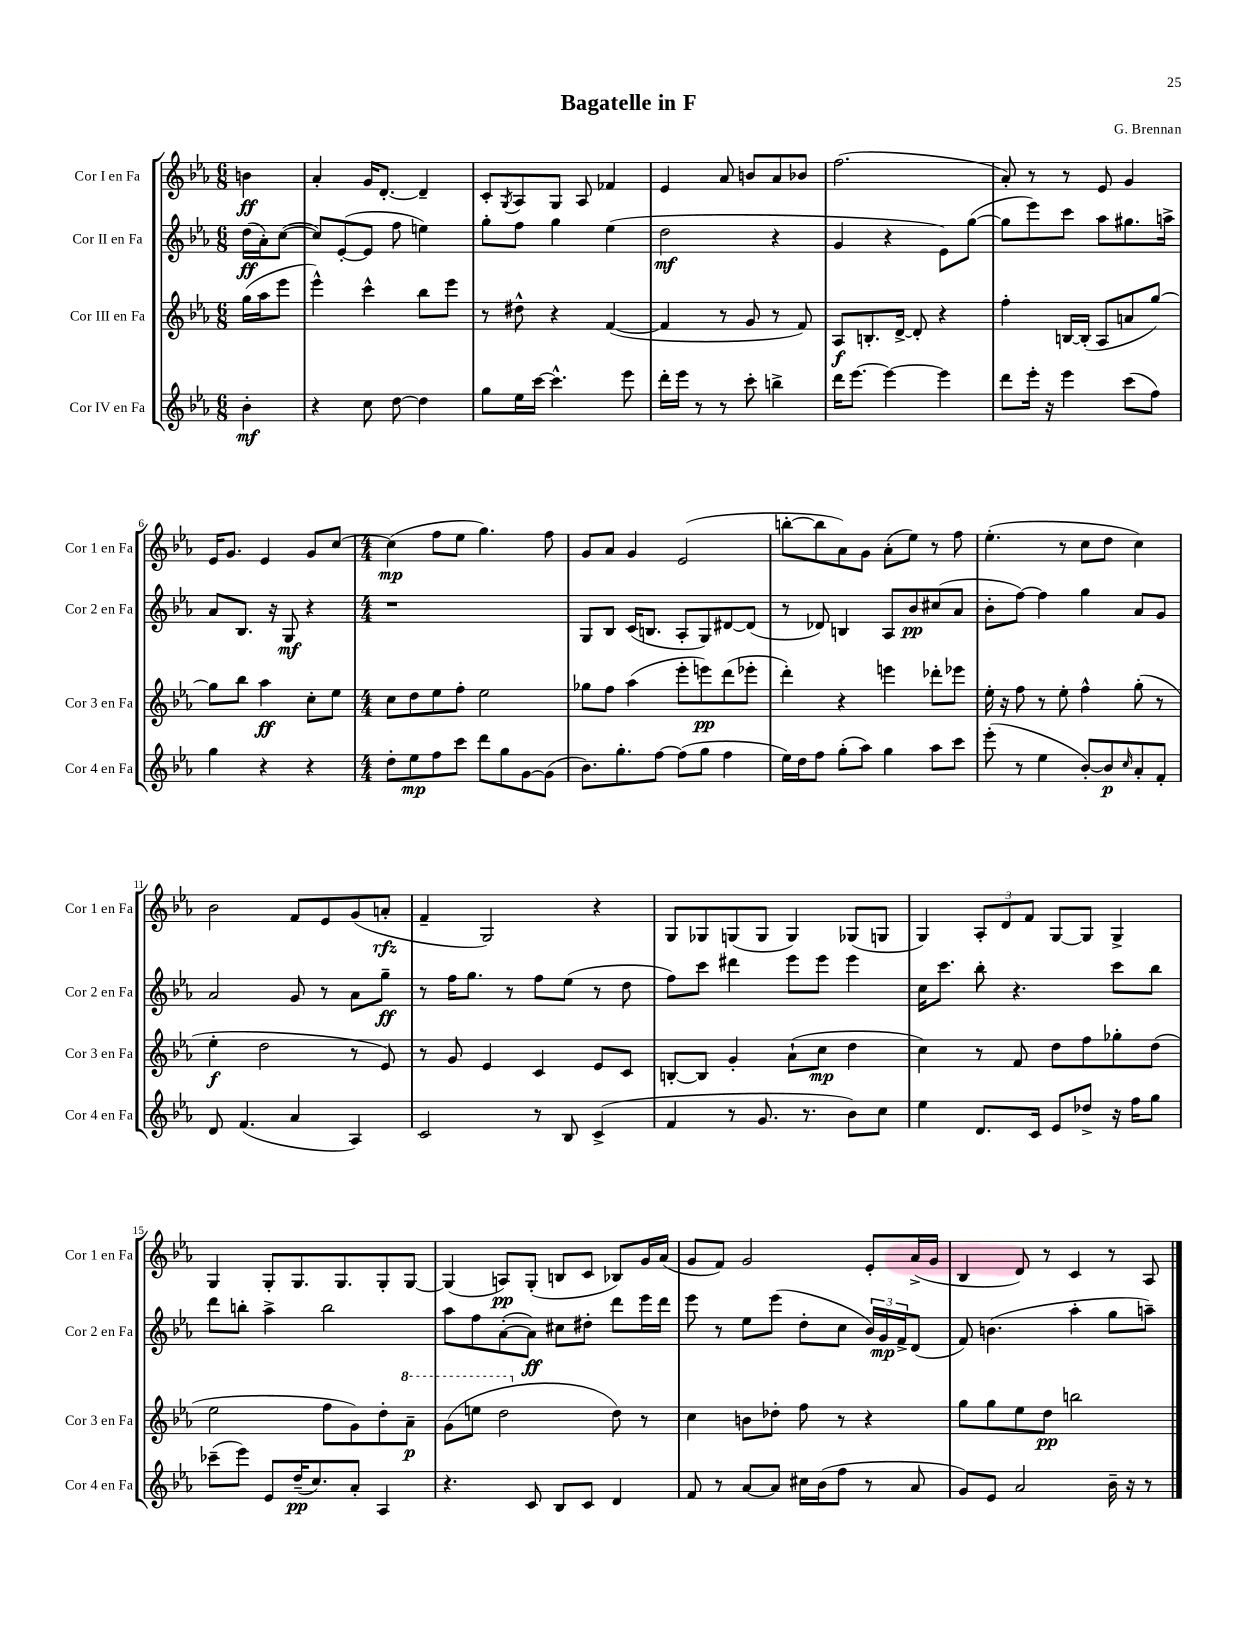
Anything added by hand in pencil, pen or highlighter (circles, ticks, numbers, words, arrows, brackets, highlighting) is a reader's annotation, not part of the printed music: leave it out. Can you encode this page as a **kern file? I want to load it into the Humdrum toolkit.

**kern	**dynam	**kern	**dynam	**kern	**dynam	**kern	**dynam
*part4	*part4	*part3	*part3	*part2	*part2	*part1	*part1
*staff4	*staff4	*staff3	*staff3	*staff2	*staff2	*staff1	*staff1
*I"Cor IV en Fa	*	*I"Cor III en Fa	*	*I"Cor II en Fa	*	*I"Cor I en Fa	*
*I'Cor 4 en Fa	*	*I'Cor 3 en Fa	*	*I'Cor 2 en Fa	*	*I'Cor 1 en Fa	*
*clefG2	*	*clefG2	*	*clefG2	*	*clefG2	*
*k[b-e-a-]	*	*k[b-e-a-]	*	*k[b-e-a-]	*	*k[b-e-a-]	*
*M6/8	*	*M6/8	*	*M6/8	*	*M6/8	*
=	=	=	=	=	=	=	=
4b-'\	mf	(16gg\LL	.	(16dd\LL	ff	4bn\	ff
.	.	16aa-\J	.	16a-'\J)	.	.	.
.	.	8eee-\J	.	([8cc\J	.	.	.
=1	=1	=1	=1	=1	=1	=1	=1
4r	.	4eee-^^\)	.	8cc/L])	.	4a-'/	.
.	.	.	.	([8e-'/	.	.	.
8cc\	.	4ccc^^\	.	8e-/J]	.	16g/KL	.
.	.	.	.	.	.	[8.d'/J	.
[8dd\	.	.	.	8ff\	.	.	.
4dd\]	.	8bb-\L	.	4een\)	.	4d~/]	.
.	.	8eee-\J	.	.	.	.	.
=2	=2	=2	=2	=2	=2	=2	=2
8gg\L	.	8r	.	8gg'\L	.	8c'/L	.
.	.	.	.	.	.	8qG/	.
16ee-\L	.	8dd#X^^\	.	8ff\J	.	8A-/	.
[16ccc\JJ	.	.	.	.	.	.	.
4.ccc^^\]	.	4r	.	4gg\	.	8G/J	.
.	.	.	.	.	.	8A-/	.
.	.	([4f/	.	(4ee-\	.	4f-X/	.
8eee-\	.	.	.	.	.	.	.
=3	=3	=3	=3	=3	=3	=3	=3
16ddd'\LL	.	4f/]	.	2dd\	mf	4e-/	.
16eee-\JJ	.	.	.	.	.	.	.
8r	.	.	.	.	.	.	.
8r	.	8r	.	.	.	8a-/	.
8ccc'\	.	8g/	.	.	.	8bn/L	.
4bbn^\	.	8r	.	4r	.	8a-/	.
.	.	8f/)	.	.	.	8b-X/J	.
=4	=4	=4	=4	=4	=4	=4	=4
16ddd\KL	.	8A-/L	f	4g/	.	(2.ff\	.
[8.eee-\J	.	.	.	.	.	.	.
.	.	8.Bn'/	.	.	.	.	.
4eee-\_	.	.	.	4r	.	.	.
.	.	[16d^/Jk	.	.	.	.	.
.	.	8d'/]	.	.	.	.	.
4eee-\]	.	4r	.	8e-\L)	.	.	.
.	.	.	.	([8gg\J	.	.	.
=5	=5	=5	=5	=5	=5	=5	=5
8ddd\L	.	4ff'\	.	8gg\L]	.	8a-'/)	.
16eee-'\Jk	.	.	.	8eee-\)	.	8r	.
16r	.	.	.	.	.	.	.
4eee-\	.	[16Bn/LL	.	8ccc\J	.	8r	.
.	.	(16B'/JJ]	.	.	.	.	.
.	.	8A-/L	.	8aa-\L	.	8e-/	.
(8ccc\L	.	8an/	.	8.gg#X\	.	4g/	.
8ff\J)	.	[8gg/J)	.	.	.	.	.
.	.	.	.	16aan^\Jk	.	.	.
!!LO:LB:g=z
=6	=6	=6	=6	=6	=6	=6	=6
4gg\	.	8gg\L]	.	8a-/L	.	16e-/KL	.
.	.	.	.	.	.	8.g/J	.
.	.	8bb-\J	.	8.B-/J	.	.	.
4r	.	4aa-\	ff	.	.	4e-/	.
.	.	.	.	16r	.	.	.
.	.	.	.	8G/	mf	.	.
4r	.	8cc'\L	.	4r	.	8g/L	.
.	.	8ee-\J	.	.	.	[8cc/J	.
=7	=7	=7	=7	=7	=7	=7	=7
*M4/4	*	*M4/4	*	*M4/4	*	*M4/4	*
8dd'\L	.	8cc\L	.	1r	.	(4cc\]	mp
8ee-\	mp	8dd\	.	.	.	.	.
8ff\	.	8ee-\	.	.	.	8ff\L	.
8ccc\J	.	8ff'\J	.	.	.	8ee-\J	.
8ddd\L	.	2ee-\	.	.	.	4.gg\)	.
8gg\	.	.	.	.	.	.	.
[8g\	.	.	.	.	.	.	.
(8g\J]	.	.	.	.	.	8ff\	.
=8	=8	=8	=8	=8	=8	=8	=8
8.b-\L)	.	8gg-X\L	.	8G/L	.	8g/L	.
.	.	8ff\J	.	8B-/J	.	8a-/J	.
8.gg'\	.	.	.	.	.	.	.
.	.	(4aa-\	.	(16c/KL	.	4g/	.
.	.	.	.	8.Bn/J	.	.	.
[8ff\J	.	.	.	.	.	.	.
(8ff\L]	.	8eee-'\L	.	8A-'/L	.	(2e-/	.
8gg\J	.	8eeen\)	pp	8G/)	.	.	.
4ff\	.	(8ddd\	.	[8d#X/	.	.	.
.	.	8eee-X'\J	.	(8d#/J]	.	.	.
=9	=9	=9	=9	=9	=9	=9	=9
16ee-\LL)	.	4ddd'\)	.	8r	.	[8bbn'\L	.
16dd\J	.	.	.	.	.	.	.
8ff\J	.	.	.	8d-X/)	.	8bb\]	.
(8gg'\L	.	4r	.	4Bn/	.	8a-\)	.
8aa-\J)	.	.	.	.	.	8g\J	.
4gg\	.	4eeen\	.	8A-/L	.	(8a-'\L	.
.	.	.	.	8b-/	pp	8ee-\J)	.
8aa-\L	.	8ddd-X'\L	.	(8cc#X/	.	8r	.
8ccc\J	.	8eee-X\J	.	8a-/J	.	8ff\	.
=10	=10	=10	=10	=10	=10	=10	=10
(8eee-'\	.	16ee-'\	.	8b-'\L	.	(4.ee-'\	.
.	.	16r	.	.	.	.	.
8r	.	8ff\	.	[8ff\J)	.	.	.
4ee-\	.	8r	.	4ff\]	.	.	.
.	.	8ee-'\	.	.	.	8r	.
[8b-'/L)	.	4ff^^\	.	4gg\	.	8cc\L	.
8b-/]	p	.	.	.	.	8dd\J	.
16qqcc/	.	.	.	.	.	.	.
8a-'/	.	(8gg'\	.	8a-/L	.	4cc\)	.
8f'/J	.	8r	.	8g/J	.	.	.
!!LO:LB:g=z
=11	=11	=11	=11	=11	=11	=11	=11
8d/	.	4ee-'\	f	2a-/	.	2b-\	.
(4.f/	.	.	.	.	.	.	.
.	.	2dd\	.	.	.	.	.
4a-/	.	.	.	8g/	.	8f/L	.
.	.	.	.	8r	.	8e-/	.
4A-/)	.	8r	.	8a-\L	.	(8g/	.
.	.	8e-/)	.	8gg~\J	ff	8an'/J	rfz
=12	=12	=12	=12	=12	=12	=12	=12
2c/	.	8r	.	8r	.	4f~/	.
.	.	8g/	.	16ff\KL	.	.	.
.	.	.	.	8.gg\J	.	.	.
.	.	4e-/	.	.	.	2G/)	.
.	.	.	.	8r	.	.	.
8r	.	4c/	.	8ff\L	.	.	.
8B-/	.	.	.	(8ee-\J	.	.	.
(4c^/	.	8e-/L	.	8r	.	4r	.
.	.	8c/J	.	8dd\	.	.	.
=13	=13	=13	=13	=13	=13	=13	=13
4f/	.	[8Bn'/L	.	8ff\L)	.	8G/L	.
.	.	8B/J]	.	8ccc\J	.	8G-X/	.
8r	.	4g'/	.	4ddd#X\	.	(8Gn/	.
8.g/	.	.	.	.	.	8G/J	.
.	.	(8a-`\L	.	8eee-\L	.	4G/)	.
8.r	.	.	.	.	.	.	.
.	.	8cc\J	mp	8eee-\J	.	.	.
8b-\L)	.	4dd\	.	4eee-\	.	(8G-X/L	.
8cc\J	.	.	.	.	.	8Gn/J	.
=14	=14	=14	=14	=14	=14	=14	=14
4ee-\	.	4cc\)	.	16cc\KL	.	4G/)	.
.	.	.	.	8.ccc\J	.	.	.
8.d/L	.	8r	.	8bb-'\	.	12A-'/L	.
.	.	.	.	.	.	12d/	.
.	.	8f/	.	4.r	.	.	.
.	.	.	.	.	.	12f/J	.
16c/Jk	.	.	.	.	.	.	.
8e-/L	.	8dd\L	.	.	.	[8G/L	.
8dd-X^/J	.	8ff\	.	.	.	8G/J]	.
16r	.	8gg-X'\	.	8ccc\L	.	4G^/	.
16ff\KL	.	.	.	.	.	.	.
8gg\J	.	(8dd\J	.	8bb-\J	.	.	.
!!LO:LB:g=z
=15	=15	=15	=15	=15	=15	=15	=15
(8ccc-X~\L	.	2ee-\	.	8ddd\L	.	4G/	.
8eee-\J)	.	.	.	8bbn'\J	.	.	.
8e-/L	.	.	.	4aa-^\	.	8G'/L	.
(16dd~/K	pp	.	.	.	.	8.G/	.
8.cc/)	.	.	.	.	.	.	.
.	.	8ff\L	.	2bb\	.	.	.
.	.	.	.	.	.	8.G/	.
8a-'/J	.	8g\)	.	.	.	.	.
4A-/	.	8dd'\	.	.	.	8G'/	.
*	*	*8va	*	*	*	*	*
.	.	8aa-~\J	p	.	.	[8G/J	.
=16	=16	=16	=16	=16	=16	=16	=16
4.r	.	(8gg\L	.	8aa-\L	.	(4G/]	.
.	.	8eeen\J	.	8ff\	.	.	.
.	.	2ddd\	.	([8a-'\	.	8An/L)	pp
8c/	.	.	.	8a-\J])	ff	(8G'/J	.
8B-/L	.	.	.	8cc#X\L	.	8Bn/L	.
8c/J	.	.	.	8dd#X'\J	.	8c/J	.
*	*	*X8va	*	*	*	*	*
4d/	.	8dd\)	.	8ddd\L	.	8B-X/L)	.
.	.	8r	.	16eee-\L	.	16g/L	.
.	.	.	.	16ddd\JJ	.	(16a-/JJ	.
=17	=17	=17	=17	=17	=17	=17	=17
8f/	.	4cc\	.	8eee-\	.	8g/L	.
8r	.	.	.	8r	.	8f/J)	.
[8a-/L	.	8bn\L	.	8ee-\L	.	2g/	.
8a-/J]	.	8dd-X'\J	.	(8eee-\J	.	.	.
16cc#X\LL	.	8ff\	.	8dd'\L	.	.	.
(16b-\J	.	.	.	.	.	.	.
8ff\J	.	8r	.	8cc\J	.	.	.
8r	.	4r	.	24b-/LL)	.	8e-'/L	.
.	.	.	.	24g/	mp	.	.
.	.	.	.	24f^/J	.	.	.
8a-/	.	.	.	(8d/J	.	(16a-^/L	.
.	.	.	.	.	.	16g/JJ	.
=18	=18	=18	=18	=18	=18	=18	=18
8g/L)	.	8gg\L	.	8f/)	.	4B-/	.
8e-/J	.	8gg\	.	(4.bn\	.	.	.
2a-/	.	8ee-\	.	.	.	8d/)	.
.	.	8dd\J	pp	.	.	8r	.
.	.	2bbn\	.	4aa-'\	.	4c/	.
16b-~\	.	.	.	8gg\L	.	8r	.
16r	.	.	.	.	.	.	.
8r	.	.	.	8aan~\J)	.	8A-/	.
==	==	==	==	==	==	==	==
*-	*-	*-	*-	*-	*-	*-	*-
